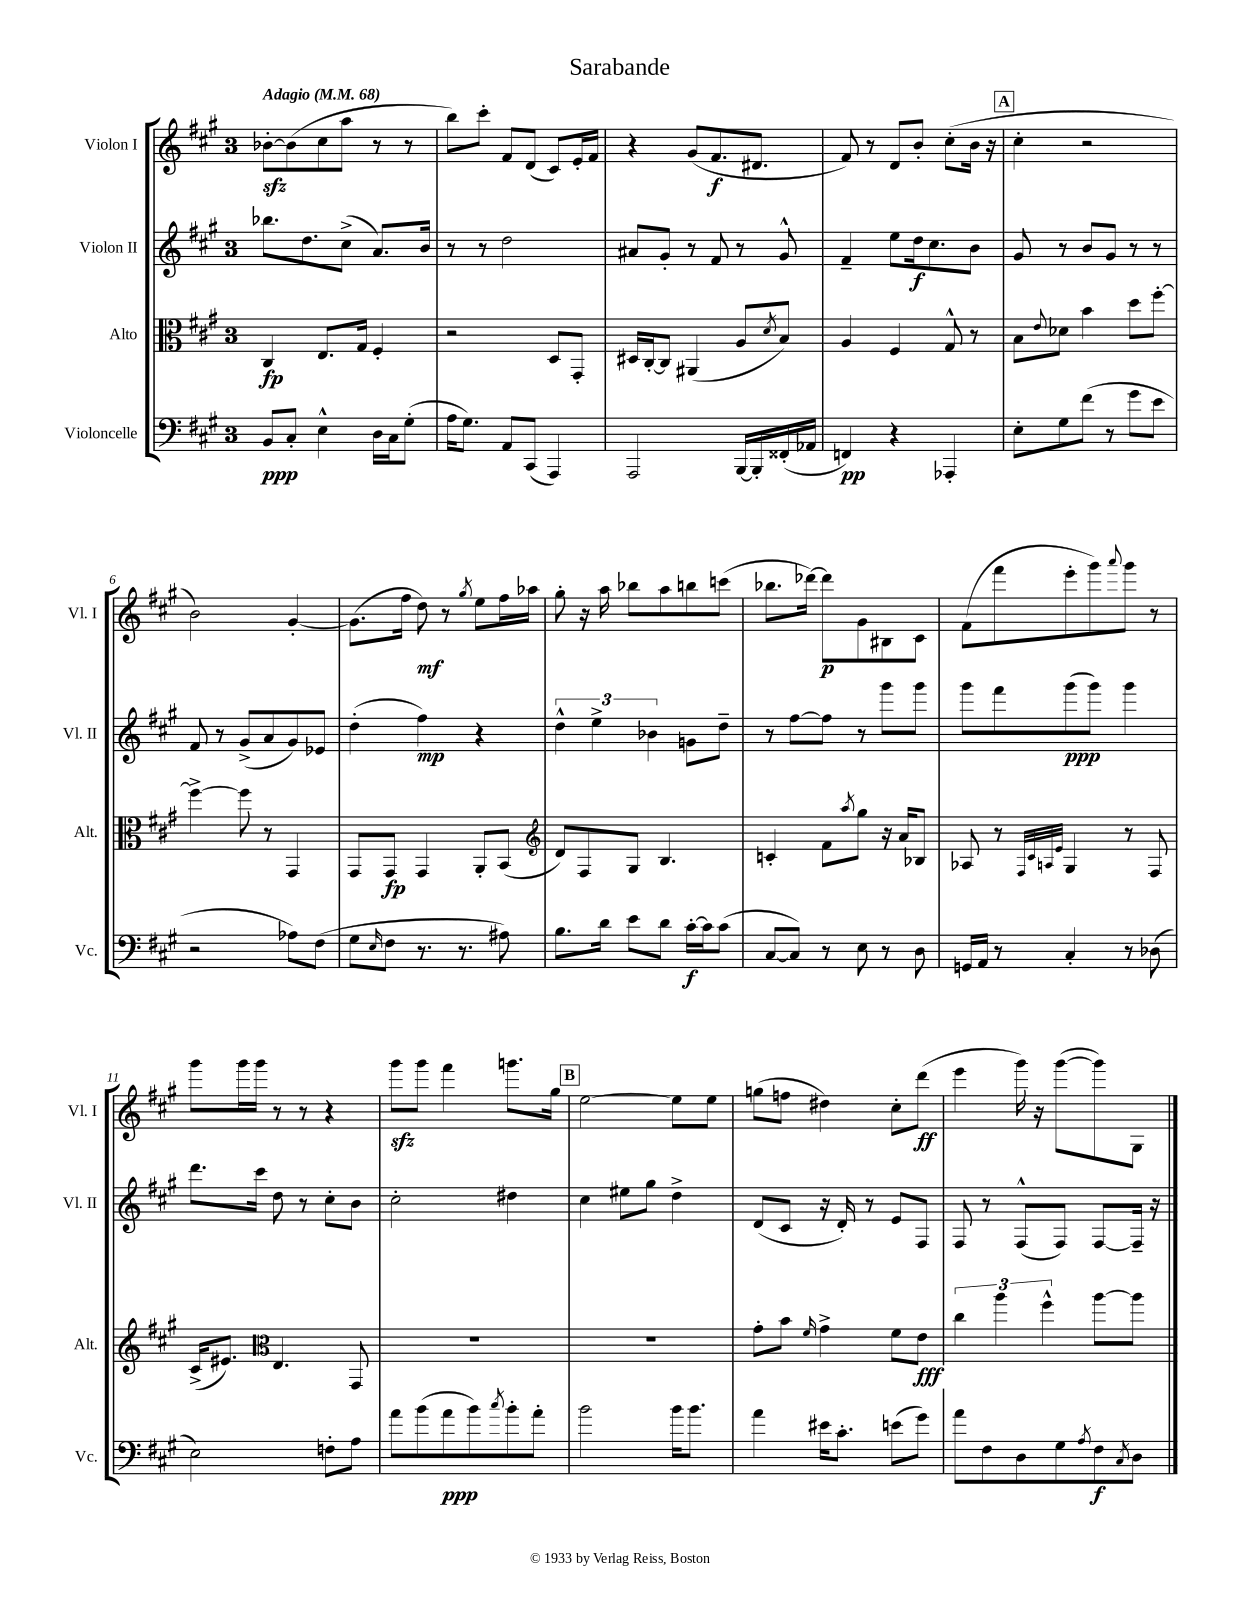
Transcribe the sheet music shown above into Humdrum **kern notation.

**kern	**kern	**kern	**kern
*staff4	*staff3	*staff2	*staff1
*clefF4	*clefC3	*clefG2	*clefG2
*k[f#c#g#]	*k[f#c#g#]	*k[f#c#g#]	*k[f#c#g#]
*M3/4	*M3/4	*M3/4	*M3/4
*MM68	*MM68	*MM68	*MM68
8BB	4C#	8.bb-	[8b-'
8C#'	.	.	(8b-]
.	.	8.dd	.
4E^^	8.E	.	8cc#
.	.	(8cc#^	8aa
.	16G#	.	.
16D	4F#'	8.a)	8r
16C#	.	.	.
(8G#'	.	.	8r
.	.	16b	.
=	=	=	=
16A	2r	8r	8bb)
8.G#)	.	.	.
.	.	8r	8ccc#'
8AA	.	2dd	8f#
(8CC#	.	.	(8d
4AAA)	8D	.	8c#)
.	8GG#'	.	16e'
.	.	.	16f#
=	=	=	=
2AAA	16D#	8a#	4r
.	[16C#'	.	.
.	8C#]	8g#'	.
.	(4AA#	8r	(8g#
.	.	8f#	8.f#
[16BBB	8A	8r	.
16BBB']	.	.	8.d#
.	8qd	.	.
(16FF##'	8B)	8g#^^	.
16AA-	.	.	.
=	=	=	=
4FF)	4A	4f#~	8f#)
.	.	.	8r
4r	4F#	8ee	8d
.	.	16dd	8b'
.	.	8.cc#	.
4AAA-'	8G#^^	.	(8cc#'
.	8r	8b	16b
.	.	.	16r
=	=	=	=
8E'	8B	8g#	4cc#'
.	8qqe	.	.
8G#	8d-	8r	.
(8f#	4b	8b	2r
8r	.	8g#	.
8g#	8dd	8r	.
8e	[8ff#'	8r	.
=	=	=	=
2r	4ff#^_	8f#	2b)
.	.	8r	.
.	8ff#]	(8g#^	.
.	8r	8a	.
8A-)	4GG#	8g#)	[4g#'
(8F#	.	8e-	.
=	=	=	=
8G#	8GG#	(4dd'	(8.g#]
16qqE	.	.	.
8F#	8GG#	.	.
.	.	.	16ff#
8.r	4GG#	4ff#)	8dd)
.	.	.	8r
8.r	.	.	.
.	.	.	8qgg#
.	8AA'	4r	8ee
8A#)	(8BB	.	16ff#
.	.	.	16aa-
=	=	=	=
*	*clefG2	*	*
8.B	8d)	6dd^^	8gg#'
.	8F#	.	16r
.	.	6ee^	.
16d	.	.	16aa
8e	8G#	.	8bb-
.	.	6b-	.
8d	4.B	.	8aa
[16c#'	.	8g	8bb
16c#]	.	.	.
(8c#	.	8dd~	(8ccc
=	=	=	=
[8C#	4c'	8r	8.bb-
8C#])	.	[8ff#	.
.	.	.	[16ddd-)
8r	8f#	8ff#]	8ddd-]
.	8qaa	.	.
8E	8gg#	8r	8g#
8r	16r	8ggg#	8B#
.	16a	.	.
8D	8B-	8ggg#	8c#
=	=	=	=
16GG	8A-	8ggg#	(8f#
16AA	.	.	.
8r	8r	8fff#	8fff#
.	32qqF#	.	.
.	32qqc#	.	.
.	32qqA	.	.
.	32qqe	.	.
4C#'	4G#	(8ggg#	8eee'
.	.	8ggg#)	8ggg#)
.	.	.	8qqaaa
8r	8r	4ggg#	8ggg#
(8D-	8F#	.	8r
=	=	=	=
2E)	(16c#^	8.ddd	8ggg#
.	8.e#)	.	.
.	.	.	16ggg#
.	.	16ccc#	16ggg#
*	*clefC3	*	*
.	4.E	8dd	8r
.	.	8r	8r
8F'	.	8cc#'	4r
8A	8GG#	8b	.
=	=	=	=
8a	2.r	2cc#'	8ggg#
(8b	.	.	8ggg#
8a	.	.	4fff#
8b)	.	.	.
8qcc#	.	.	.
8b'	.	4dd#	8.ggg
8a'	.	.	.
.	.	.	16gg#
=	=	=	=
2b	2.r	4cc#	[2ee
.	.	8ee#	.
.	.	8gg#	.
16b	.	4dd^	8ee]
8.b	.	.	.
.	.	.	8ee
=	=	=	=
4a	8g#'	(8d	(8gg
.	8b	8c#	8ff
.	16qqf#	.	.
16e#	4g#^	16r	4dd#)
8.c#'	.	16d')	.
.	.	8r	.
(8e	8f#	8e	8cc#'
8g#)	8e	8F#	(8ddd
=	=	=	=
8a	6cc#	8F#	4eee
8F#	.	8r	.
.	6aa	.	.
8D	.	(8F#^^	16ggg#)
.	.	.	16r
.	6ff#^^	.	.
8G#	.	8F#)	([8ggg#
8qA	.	.	.
8F#	[8aa	[8F#	8ggg#])
8qC#	.	.	.
8D	8aa]	16F#~]	8G#
.	.	16r	.
==	==	==	==
*-	*-	*-	*-
